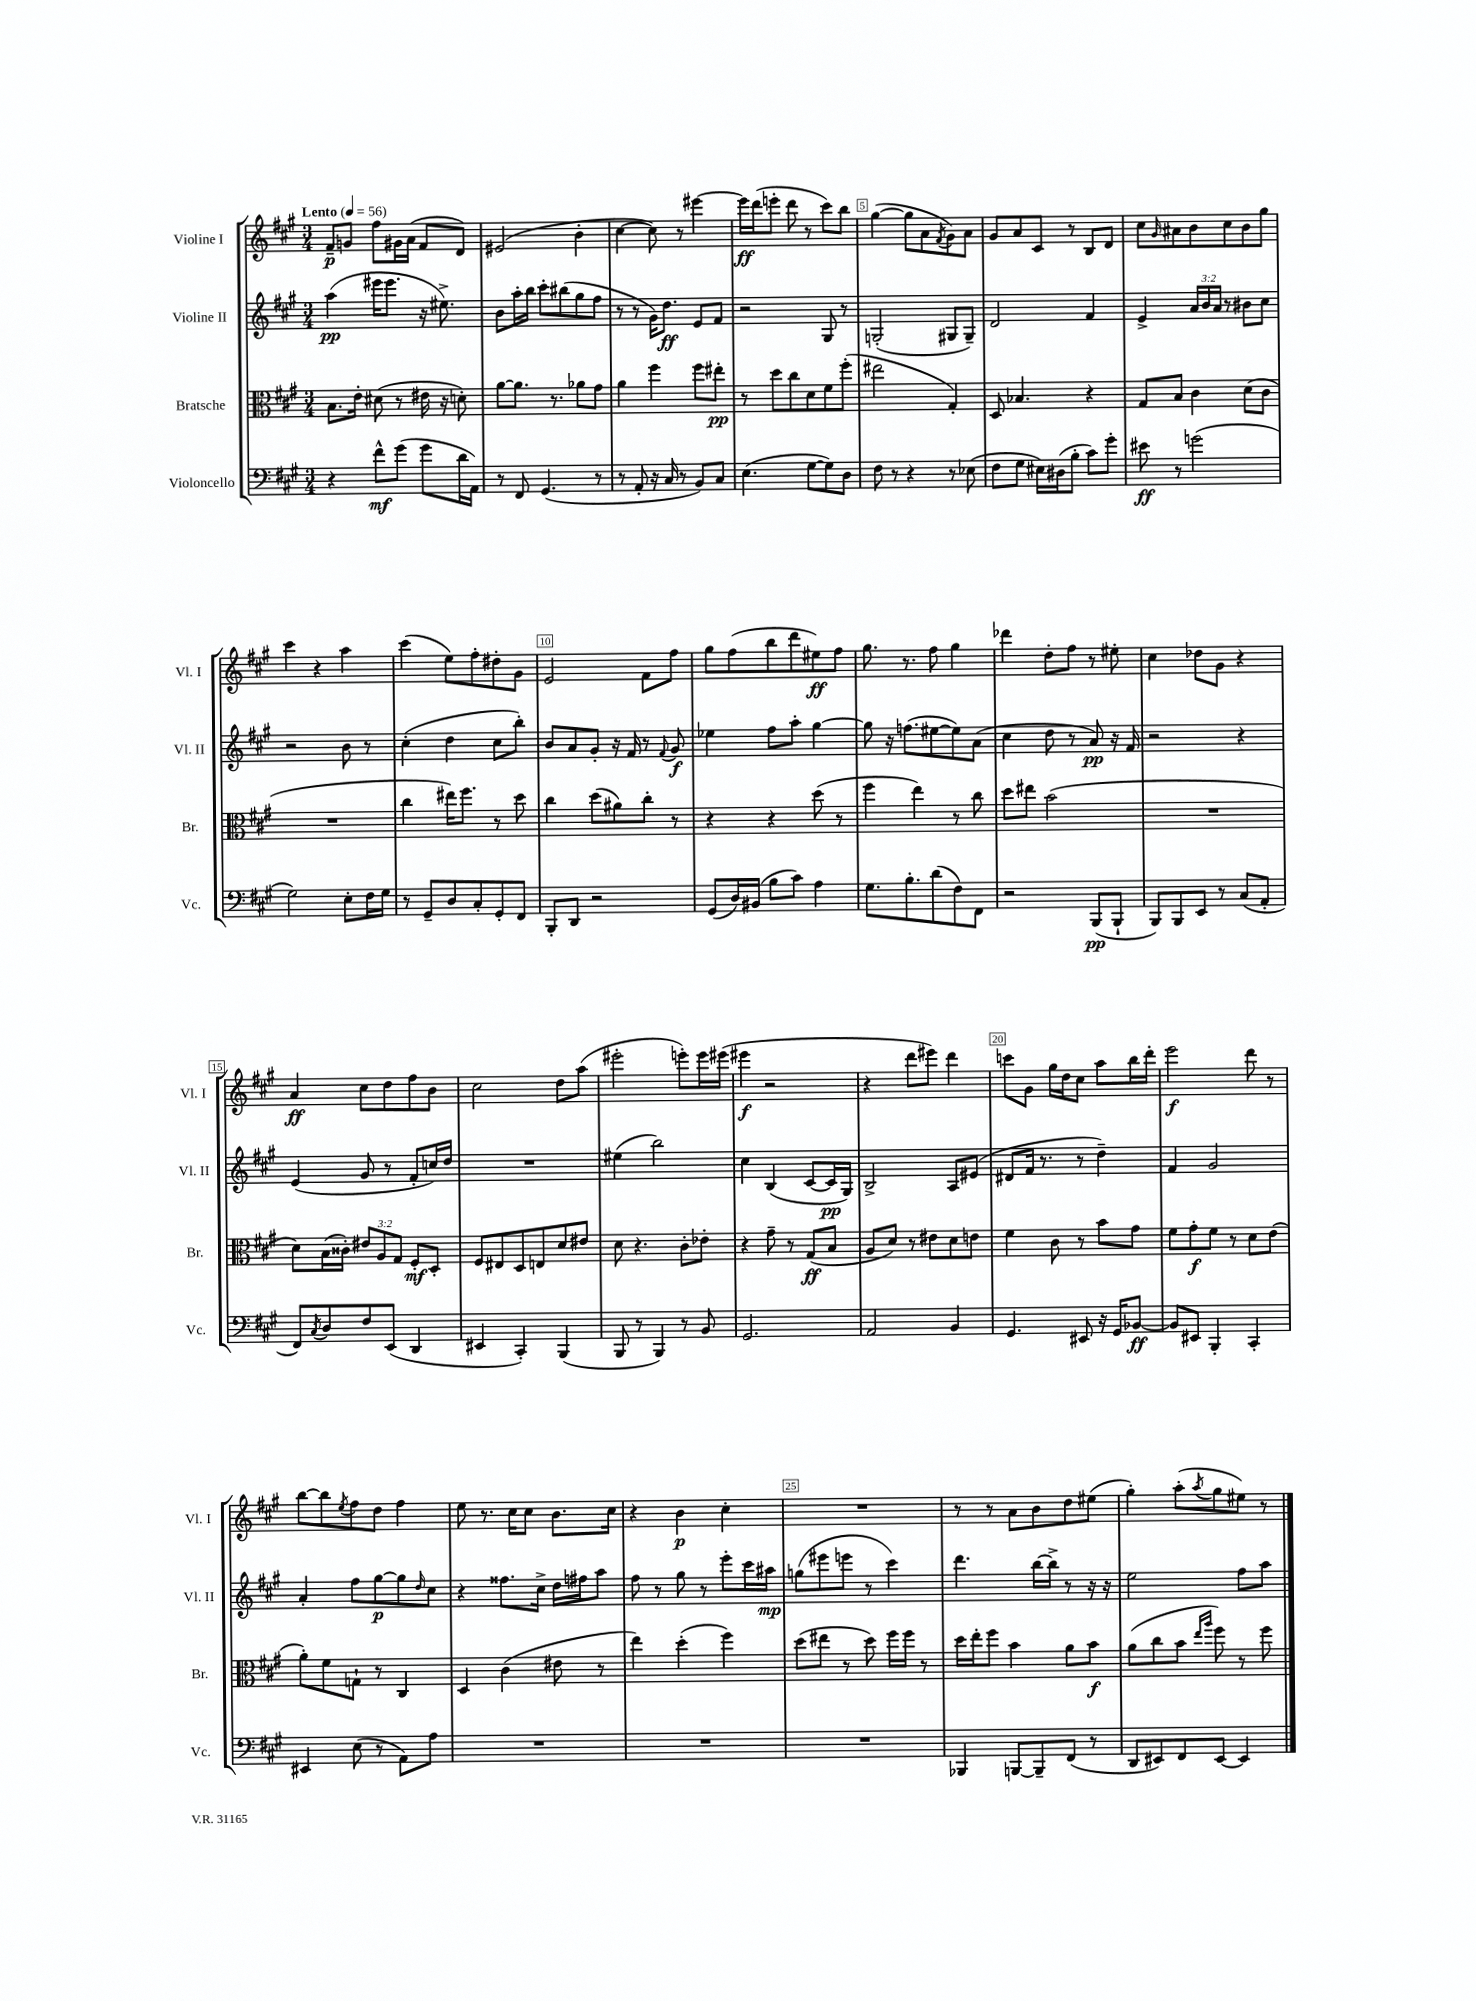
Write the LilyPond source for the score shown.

<<
\new StaffGroup <<
\new Staff = "s0" \with { instrumentName = "Violine I" shortInstrumentName = "Vl. I" } {
    \clef treble \key a \major \numericTimeSignature \time 3/4 \tempo "Lento" 4 = 56
    fis'8--\p g'8 fis''8 gis'16 a'16( fis'8 d'8) |
    eis'2( b'4-. |
    cis''4~ cis''8) r8 eis'''4~ |
    eis'''16\ff d'''16( e'''8-. d'''8 r8 cis'''8) b''8 |
    gis''4~( gis''8 a'8 \acciaccatura { fis'8 } gis'8) a'8 |
    gis'8 a'8 cis'8 r8 b8 d'8 |
    cis''8 \grace { gis'16 } ais'8 b'8 cis''8 b'8 gis''8 |
    cis'''4 r4 a''4 |
    cis'''4( e''8) fis''8-. dis''8-. gis'8 |
    e'2 fis'8 fis''8 |
    gis''8 fis''8( b''8 d'''8 eis''8\ff) fis''8 |
    gis''8. r8. fis''8 gis''4 |
    des'''4 d''8-. fis''8 r8 eis''8-. |
    cis''4 des''8 gis'8 r4 |
    a'4\ff cis''8 d''8 fis''8 b'8 |
    cis''2 d''8 a''8( |
    eis'''2-. e'''8-.) e'''16 eis'''16( |
    eis'''4\f r2 |
    r4 d'''8 eis'''8) d'''4 |
    c'''8 gis'8 gis''16 d''16 cis''8 a''8 b''16 d'''16-. |
    e'''2\f d'''8 r8 |
    b''8~ b''8 \acciaccatura { e''8 } fis''8 d''8 fis''4 |
    e''8 r8. cis''16 cis''8 b'8. cis''16 |
    r4 b'4\p cis''4-. |
    R2. |
    r8 r8 a'8 b'8 d''8 eis''8( |
    gis''4-.) a''8-.( \acciaccatura { a''8 } gis''8 eis''8) r8 \bar "|." |
}
\new Staff = "s1" \with { instrumentName = "Violine II" shortInstrumentName = "Vl. II" } {
    \clef treble \key a \major \numericTimeSignature \time 3/4 \override Staff.TupletNumber.text = #tuplet-number::calc-fraction-text
    a''4\pp( eis'''16 eis'''8. r16 eis''8.->) |
    b'8 a''16-. b''16 cis'''8-. bis''8( gis''8 fis''8 |
    r8 r8 gis'16) d''8.\ff e'8 fis'8 |
    r2 gis8 r8 |
    g2-.( gis8 gis8--) |
    d'2 fis'4 |
    e'4-> \tuplet 3/2 { a'16 b'16 a'16 } r8 bis'8 cis''8 |
    r2 b'8 r8 |
    cis''4-.( d''4 cis''8 b''8-.) |
    b'8 a'8 gis'8-. r16 fis'16 r8 \appoggiatura { fis'8 } gis'8\f |
    ees''4 fis''8 a''8-. gis''4~ |
    gis''8 r16 f''8.( eis''8~ eis''8) a'8( |
    cis''4 d''8 r8 a'8\pp) r16 fis'16 |
    r2 r4 |
    e'4( gis'8 r8 fis'8-. c''16) d''16 |
    R2. |
    eis''4( b''2) |
    cis''4 b4( cis'8~ cis'16\pp gis16) |
    b2-> a8 eis'8( |
    dis'8 fis'16 r8. r8 d''4--) |
    fis'4 gis'2 |
    a'4-. fis''8 gis''8~\p gis''8 \grace { d''16 } cis''8 |
    r4 fisis''8. cis''16-> d''16 fis''16 a''8 |
    fis''8 r8 gis''8 r8 e'''8-. cis'''16 ais''16\mp |
    g''8( eis'''8 e'''8 r8 cis'''4) |
    d'''4. b''16~ b''16-> r8 r16 r16 |
    e''2 fis''8 a''8 \bar "|." |
}
\new Staff = "s2" \with { instrumentName = "Bratsche" shortInstrumentName = "Br." } {
    \clef alto \key a \major \numericTimeSignature \time 3/4 \override Staff.TupletNumber.text = #tuplet-number::calc-fraction-text
    b8. e'16-. dis'8( r8 eis'16 r16 d'8-.) |
    a'8~ a'8. r8. aes'8 gis'8 |
    a'4 fis''4 fis''8 eis''8-.\pp |
    r8 d''8 cis''8 d'8 fis'8 fis''8-.( |
    eis''2 gis4-.) |
    d8 bes4. r4 |
    gis8 b8 cis'4 d'8( cis'8 |
    R2. |
    cis''4 eis''16) fis''8. r8 d''8 |
    cis''4 d''8( ais'8) cis''8-. r8 |
    r4 r4 d''8( r8 |
    fis''4 e''4) r8 cis''8 |
    d''8 eis''8 b'2( |
    R2. |
    d'8) b16( cisis'16-.) \tuplet 3/2 { eis'8 a8 gis8 } fis8-.\mf d8-. |
    fis8 eis8 d8 e8 d'8 eis'8 |
    d'8 r4. cis'8-. ees'8-. |
    r4 gis'8-- r8 gis8\ff( b8 |
    a8 d'8) r8 eis'8 d'8 e'8 |
    fis'4 cis'8 r8 b'8 gis'8 |
    fis'8 gis'8-.\f fis'8 r8 d'8 e'8( |
    a'8-.) fis'8 g8-! r8 cis4 |
    d4 cis'4( eis'8 r8 |
    e''4) d''4-.( fis''4) |
    d''8( eis''8 r8 d''8) fis''16 fis''16 r8 |
    d''16 e''16-. fis''8 b'4 a'8 b'8\f |
    a'8( cis''8 b'8 \grace { e''16 a''16 } fis''8) r8 fis''8 \bar "|." |
}
\new Staff = "s3" \with { instrumentName = "Violoncello" shortInstrumentName = "Vc." } {
    \clef bass \key a \major \numericTimeSignature \time 3/4
    r4 fis'8-^\mf gis'8( gis'8 d'16 a,16) |
    r8 fis,8 gis,4.( r8 |
    r8 a,8-. r16 cis16 r8 b,8) cis8 |
    e4.( gis8~ gis8) d8 |
    fis8 r8 r4 r8 ees8( |
    fis8 gis8 eis16) dis16( b8-. cis'8) gis'8-. |
    eis'8\ff r8 g'2( |
    gis2) e8-. fis16 gis16 |
    r8 gis,8-- d8 cis8-. gis,8-. fis,8 |
    b,,8-. d,8 r2 |
    gis,8( d16) bis,16( b8 cis'8) a4 |
    gis8. b8.-. d'8( fis8) fis,8 |
    r2 b,,8\pp( b,,8-! |
    b,,8) b,,8 e,8 r8 cis8( a,8-. |
    fis,8) \acciaccatura { cis8 } d8 fis8 e,8( d,4 |
    eis,4 cis,4-.) b,,4( |
    b,,8 r8 b,,4) r8 b,8 |
    gis,2. |
    a,2 b,4 |
    gis,4. eis,8 r16 gis,16 bes,8~\ff |
    bes,8 eis,8 b,,4-. cis,4-. |
    eis,4 e8( r8 a,8) a8 |
    R2. |
    R2. |
    R2. |
    bes,,4 b,,8~ b,,8-- fis,8( r8 |
    d,8 eis,8) fis,8 eis,8~ eis,4 \bar "|." |
}
>>
>>
\layout { \context { \Score \override BarNumber.break-visibility = ##(#f #t #t) barNumberVisibility = #(every-nth-bar-number-visible 5) \override BarNumber.stencil = #(make-stencil-boxer 0.1 0.3 ly:text-interface::print) } }
